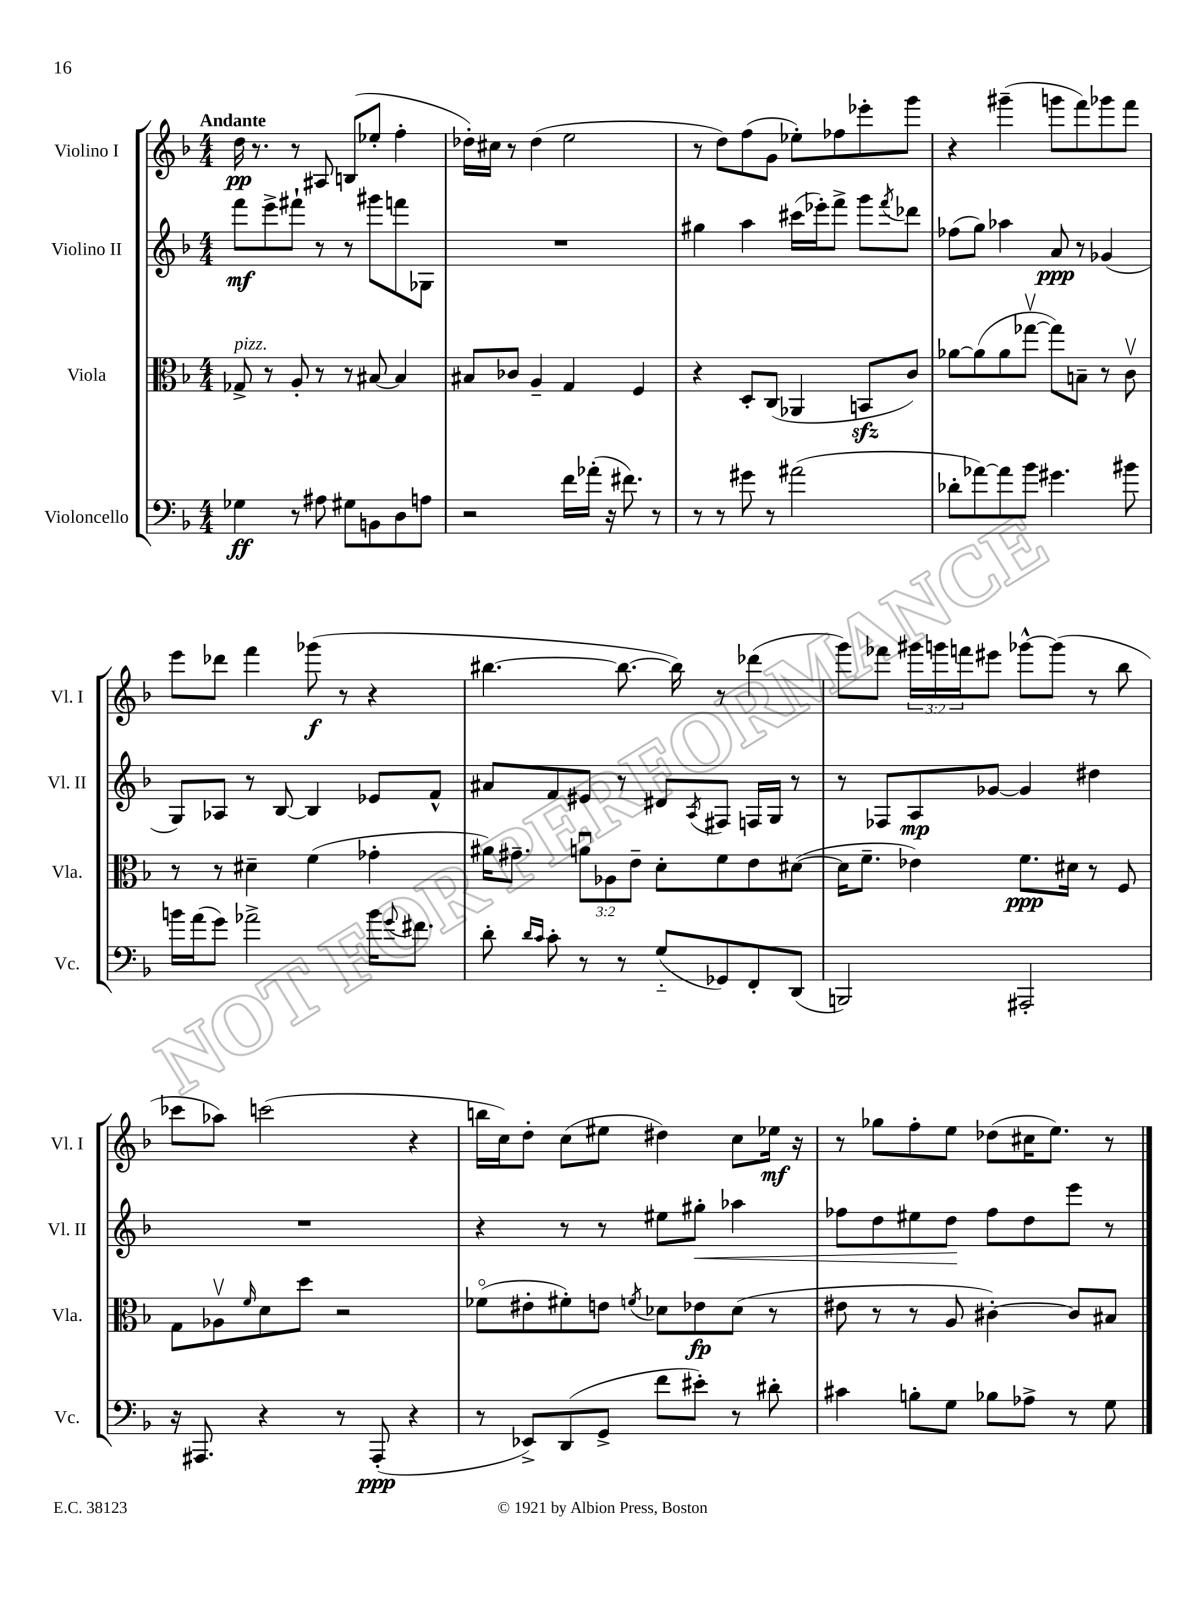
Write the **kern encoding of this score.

**kern	**dynam	**kern	**dynam	**kern	**dynam	**kern	**dynam
*part4	*part4	*part3	*part3	*part2	*part2	*part1	*part1
*staff4	*staff4	*staff3	*staff3	*staff2	*staff2	*staff1	*staff1
*I"Violoncello	*	*I"Viola	*	*I"Violino II	*	*I"Violino I	*
*I'Vc.	*	*I'Vla.	*	*I'Vl. II	*	*I'Vl. I	*
*clefF4	*	*clefC3	*	*clefG2	*	*clefG2	*
*k[b-]	*	*k[b-]	*	*k[b-]	*	*k[b-]	*
*M4/4	*	*M4/4	*	*M4/4	*	*M4/4	*
=1	=1	=1	=1	=1	=1	=1	=1
!	!	!	!	!	!	!LO:TX:a:B:t=Andante	!
!	!	!LO:TX:a:i:t=pizz.	!	!	!	!	!
4G-X\	ff	8G-X^/	.	8fff\L	mf	16dd\	pp
.	.	.	.	.	.	8.r	.
.	.	8r	.	8eee^\	.	.	.
8r	.	8A'/	.	8fff#X`\J	.	8r	.
8A#X\	.	8r	.	8r	.	8A#X/	.
8G#X\L	.	8r	.	8r	.	(8Bn/L	.
8BBn\	.	[8B#X/	.	8ggg#X\L	.	8ee-X'/J	.
8D\	.	4B#/]	.	8fffn\	.	4ff'\	.
8An\J	.	.	.	8G-X\J	.	.	.
=2	=2	=2	=2	=2	=2	=2	=2
2r	.	8B#X/L	.	1r	.	16dd-X'\LL)	.
.	.	.	.	.	.	16cc#X\JJ	.
.	.	8c-X/J	.	.	.	8r	.
.	.	4A~/	.	.	.	(4dd-\	.
16f\LL	.	4G/	.	.	.	2ee\	.
(16a-X'\JJ	.	.	.	.	.	.	.
16r	.	.	.	.	.	.	.
8.f#X\)	.	.	.	.	.	.	.
.	.	4F/	.	.	.	.	.
8r	.	.	.	.	.	.	.
=3	=3	=3	=3	=3	=3	=3	=3
8r	.	4r	.	4gg#X\	.	8r	.
8r	.	.	.	.	.	8dd\L)	.
8g#X\	.	8D'/L	.	4aa\	.	(8ff\	.
8r	.	(8C/J	.	.	.	8g\J	.
(2a#X\	.	4AA-X/	.	(16ccc#X\LL	.	8ee-X'\L)	.
.	.	.	.	16eee-X'\J)	.	.	.
.	.	.	.	8fff^\J	.	8ff-X\	.
.	.	8BBnzz/L	.	8ggg\L	.	8eee-X'\	.
.	.	.	.	8qfff/	.	.	.
.	.	8c/J)	.	8ddd-X\J	.	8ggg\J	.
=4	=4	=4	=4	=4	=4	=4	=4
8d-X'\L	.	[8a-X\L	.	(8ff-X\L	.	4r	.
[8a-X\)	.	(8a-\]	.	8gg\J)	.	.	.
8a-\]	.	8a-\	.	4aa-X\	.	(4ggg#X~\	.
8b-\J	.	[8gg-Xv\J	.	.	.	.	.
4.g#X\	.	8gg-\L])	.	8a/	ppp	8gggn\L	.
.	.	8Bn~\J	.	8r	.	8fff\)	.
.	.	8r	.	(4g-X/	.	8ggg-X\	.
8b#X\	.	8cv\	.	.	.	8fff\J	.
!!LO:LB:g=z
=5	=5	=5	=5	=5	=5	=5	=5
16bn\LL	.	8r	.	8G/L)	.	8eee\L	.
(16a\J	.	.	.	.	.	.	.
8g\J)	.	8r	.	8A-X/J	.	8ddd-X\J	.
2a-X^\	.	4d#X~\	.	8r	.	4fff\	.
.	.	.	.	[8B-/	.	.	.
.	.	(4f\	.	4B-/]	.	(8ggg-X\	f
.	.	.	.	.	.	8r	.
16b\KL	.	4g-X'\	.	8e-X/L	.	4r	.
8qqg/	.	.	.	.	.	.	.
8.f#X\J	.	.	.	.	.	.	.
.	.	.	.	8f^^/J	.	.	.
=6	=6	=6	=6	=6	=6	=6	=6
8d'\	.	16a#X\KL)	.	8a#X/L	.	[4.bb#X\	.
.	.	8.g#X~\J	.	.	.	.	.
16qqd/LL	.	.	.	.	.	.	.
16qqc/JJ	.	.	.	.	.	.	.
8c'\	.	.	.	8f/	.	.	.
8r	.	12anu\L	.	8e#X/J	.	.	.
.	.	12A-X\	.	.	.	.	.
8r	.	.	.	8r	.	8.bb#\_	.
.	.	12e~\J	.	.	.	.	.
(8G/L	.	8d'\L	.	8d#X/L	.	.	.
.	.	.	.	.	.	16bb#\])	.
.	.	.	.	8qA/	.	.	.
8GG-X/)	.	8f\	.	8F#X/J	.	8r	.
8FF'/	.	8e\	.	16Fn/LL	.	(4ddd-X\	.
.	.	.	.	16G/JJ	.	.	.
(8DD/J	.	([8d#X\J	.	8r	.	.	.
=7	=7	=7	=7	=7	=7	=7	=7
2BBBn/)	.	16d#\KL]	.	8r	.	8ggg\L)	.
.	.	8.f~\J	.	.	.	.	.
.	.	.	.	8F-X/L	.	8fff-X\J	.
.	.	4e-X\)	.	8A/	mp	24ggg#X\LL	.
.	.	.	.	.	.	24gggn\	.
.	.	.	.	.	.	24fffn\J	.
.	.	.	.	[8g-X/J	.	8eee#X\J	.
2AAA#X'/	.	8.f\L	ppp	4g-/]	.	[8ggg-X^^\L	.
.	.	.	.	.	.	(8ggg-\J]	.
.	.	16d#X\Jk	.	.	.	.	.
.	.	8r	.	4dd#X\	.	8r	.
.	.	8F/	.	.	.	8bb-\	.
!!LO:LB:g=z
=8	=8	=8	=8	=8	=8	=8	=8
16r	.	8G\L	.	1r	.	8ccc-X\L	.
8.AAA#X/	.	.	.	.	.	.	.
.	.	8A-Xv\	.	.	.	8aa-X\J)	.
.	.	16qqf/	.	.	.	.	.
4r	.	8d\	.	.	.	(2cccn\	.
.	.	8dd\J	.	.	.	.	.
8r	.	2r	.	.	.	.	.
(8AAA#'/	ppp	.	.	.	.	.	.
4r	.	.	.	.	.	4r	.
=9	=9	=9	=9	=9	=9	=9	=9
8r	.	(8f-X\L	.	4r	.	16bbn\LL	.
.	.	.	.	.	.	16cc\J)	.
8EE-X^/L)	.	8e#X'\	.	.	.	8dd'\J	.
(8DD/	.	8f#X'\)	.	8r	.	(8cc\L	.
8GG^/J	.	8en\J	.	8r	.	8ee#X\J	.
.	.	8qfn/	.	.	.	.	.
8f\L	.	8d-X\L	.	8ee#X\L	.	4dd#X\)	.
!	!	!	!	!	!LO:HP:b	!	!
8e#X'\J)	.	8e-X\	fp	8gg#X'\J	<	.	.
8r	.	(8d-\J	.	4aa-X\	.	8cc\L	.
8d#X'\	.	8r	.	.	.	16ee-X\Jk	mf
.	.	.	.	.	.	16r	.
=10	=10	=10	=10	=10	=10	=10	=10
4c#X\	.	8e#X\	.	8ff-X\L	.	8r	.
.	.	8r	.	8dd\	.	8gg-X\L	.
8Bn'\L	.	8r	.	8ee#X\	.	8ff'\	.
8G\J	.	8A/	.	8dd\J	.	8ee\J	.
8B-X\L	.	[4c#X'\)	.	8ff-\L	[	(8dd-X\L	.
8A-X^\J	.	.	.	8dd\	.	16cc#X\K	.
.	.	.	.	.	.	8.ee\J)	.
8r	.	8c#/L]	.	8eee\J	.	.	.
8G\	.	8B#X/J	.	8r	.	8r	.
==	==	==	==	==	==	==	==
*-	*-	*-	*-	*-	*-	*-	*-
